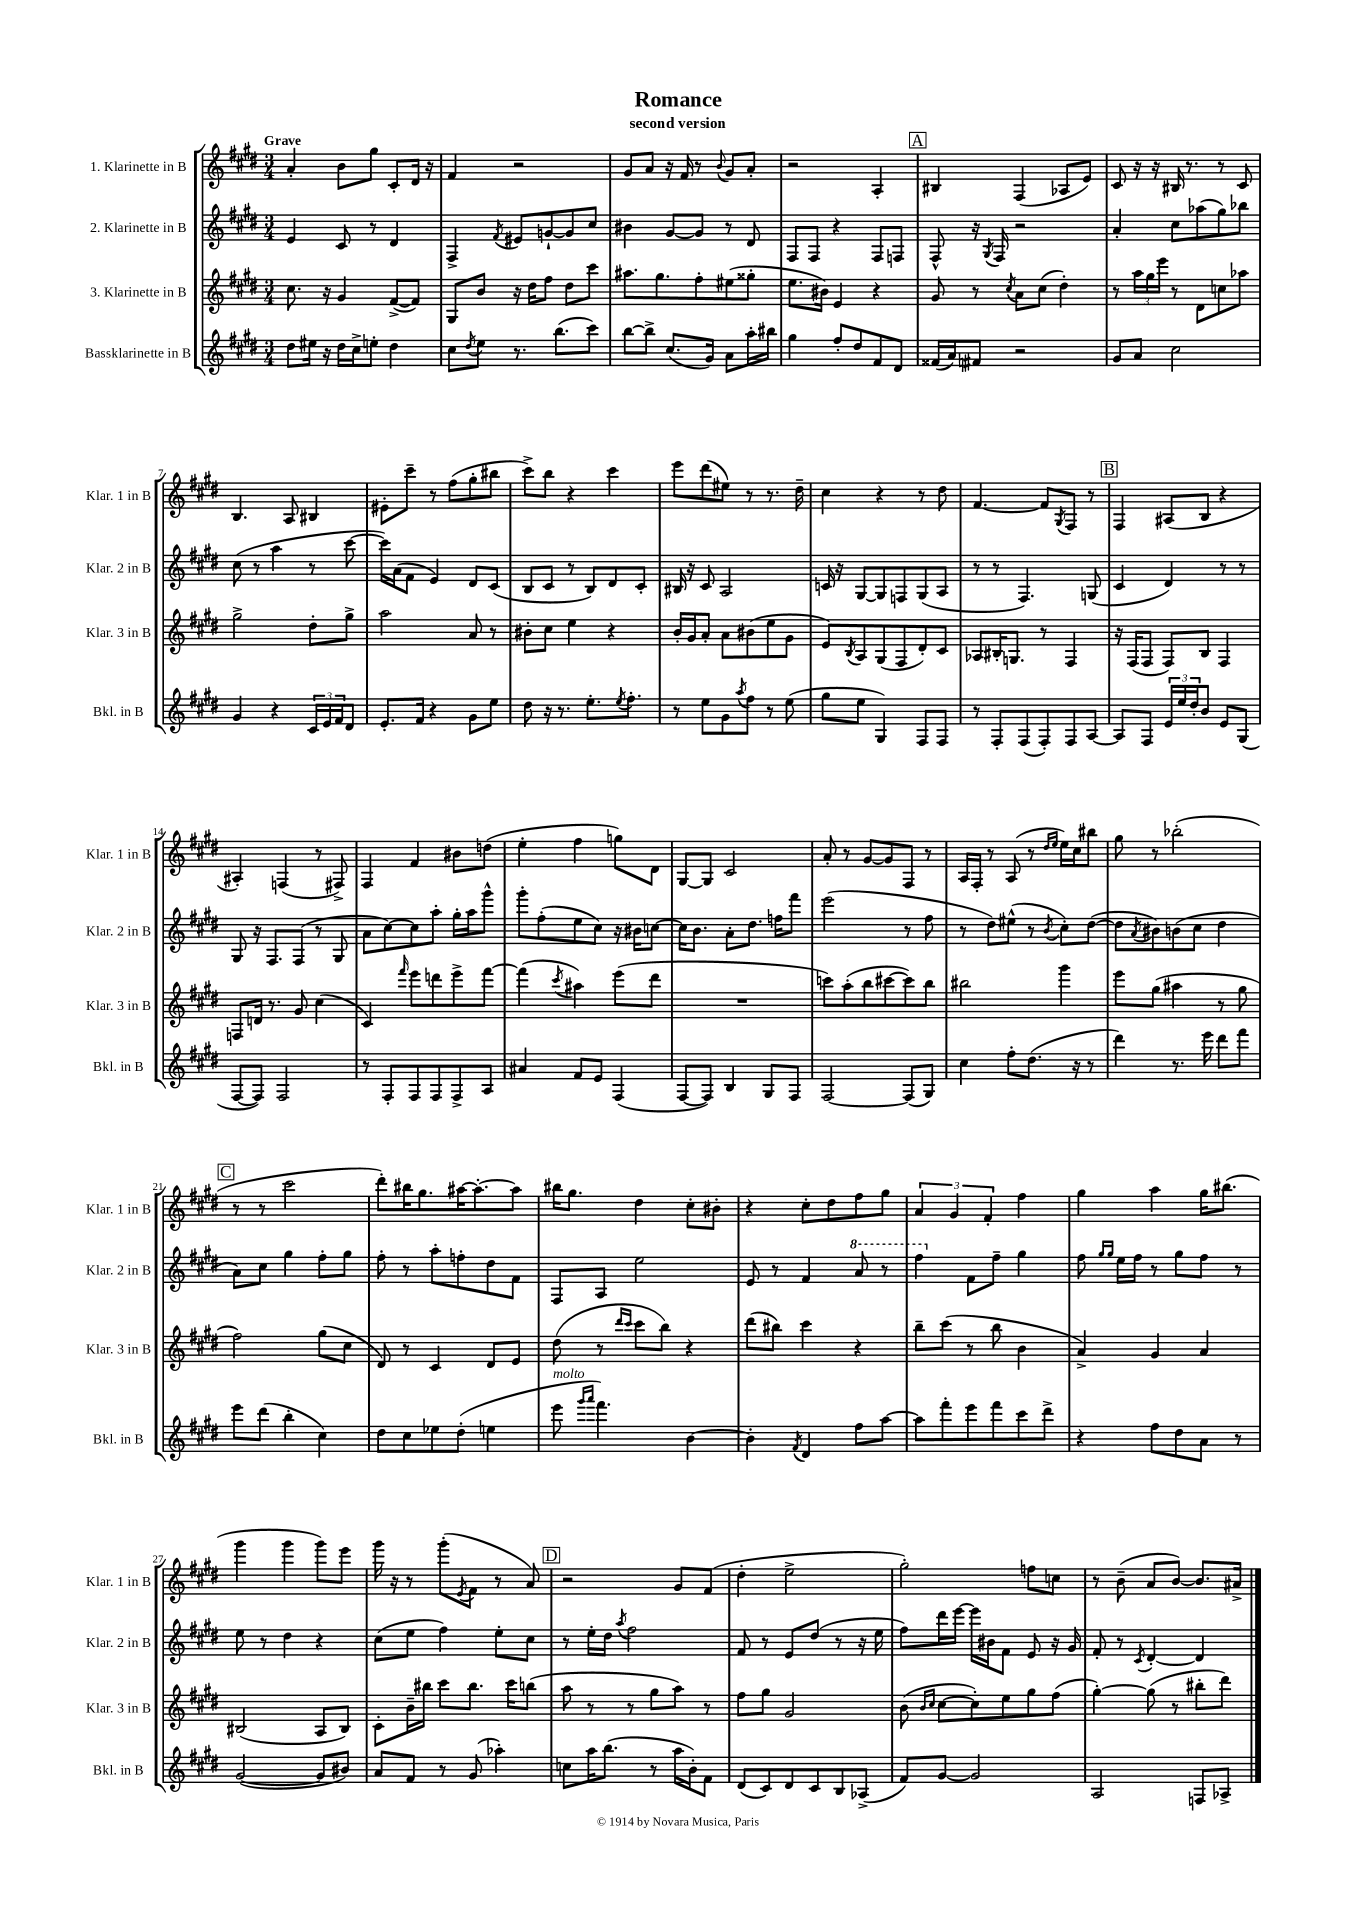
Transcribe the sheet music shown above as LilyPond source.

\header { title = "Romance" subtitle = "second version" }
<<
\new StaffGroup <<
\new Staff = "s0" \with { instrumentName = "1. Klarinette in B" shortInstrumentName = "Klar. 1 in B" } {
    \clef treble \key e \major \numericTimeSignature \time 3/4 \tempo "Grave"
    a'4-. b'8 gis''8 cis'8-. dis'16 r16 |
    fis'4 r2 |
    gis'8 a'8 r16 fis'16 r8 \appoggiatura { b'8 } gis'8 a'8-. |
    r2 a4-. |
    \mark \markup { \box "A" } bis4 fis4( aes8 e'8) |
    cis'8 r16 r16 bis16 r8. r8 cis'8 |
    b4. a8 bis4 |
    eis'8-. cis'''8-- r8 fis''8( gis''8-. bis''8 |
    cis'''8->) b''8 r4 cis'''4 |
    e'''8 dis'''8( eis''8) r8 r8. dis''16-- |
    cis''4 r4 r8 dis''8 |
    fis'4.~ fis'8 \acciaccatura { gis8 } fis8 r8 |
    \mark \markup { \box "B" } fis4 ais8( b8 r4 |
    ais4-.) f4( r8 fis8->) |
    fis4 fis'4 bis'8 d''8( |
    e''4-. fis''4 g''8) dis'8 |
    gis8~ gis8 cis'2 |
    a'8-. r8 gis'8~ gis'8 fis8 r8 |
    a16 fis16-. r8 a8( r8 \grace { dis''16 e''16 } e''16) cis''16 bis''8 |
    gis''8 r8 bes''2-.( |
    \mark \markup { \box "C" } r8 r8 cis'''2 |
    dis'''8-.) bis''16 gis''8. ais''16~ ais''8.~-. ais''8 |
    bis''16 gis''8. dis''4 cis''8-. bis'8-. |
    r4 cis''8-. dis''8 fis''8 gis''8 |
    \tuplet 3/2 { a'4 gis'4 fis'4-. } fis''4 |
    gis''4 a''4 gis''16 bis''8.( |
    gis'''4 gis'''4 gis'''8) e'''8 |
    gis'''16 r16 r8 gis'''8-.( \acciaccatura { e'8 } fis'8 r8 a'8) |
    \mark \markup { \box "D" } r2 gis'8 fis'8( |
    dis''4-. e''2-> |
    gis''2-.) f''8 c''8 |
    r8 b'8--( a'8 b'8~) b'8. ais'16-> \bar "|." |
}
\new Staff = "s1" \with { instrumentName = "2. Klarinette in B" shortInstrumentName = "Klar. 2 in B" } {
    \clef treble \key e \major \numericTimeSignature \time 3/4
    e'4 cis'8 r8 dis'4 |
    fis4-> \acciaccatura { fis'8 } eis'8 g'8~-! g'8 cis''8 |
    bis'4 gis'8~ gis'8 r8 dis'8 |
    fis8 fis8 r4 fis8 f8 |
    \mark \markup { \box "A" } fis8-^ r16 \acciaccatura { gis8 } fis16 r2 |
    a'4-. cis''8 aes''8( gis''8) bes''8 |
    cis''8( r8 a''4 r8 cis'''8~ |
    cis'''16) a'16( fis'8 e'4) dis'8 cis'8( |
    b8 cis'8 r8 b8) dis'8 cis'8-. |
    bis16 r16 cis'8 a2 |
    c'16 r16 gis8~ gis8 f8 gis8( a8 |
    r8 r8 fis4.) g8( |
    \mark \markup { \box "B" } cis'4 dis'4) r8 r8 |
    gis8 r16 fis8. fis8( r8 gis8 |
    a'8 cis''8~) cis''8 a''8-. gis''16-. a''16 gis'''8-^ |
    gis'''8-. fis''8-.( e''8 cis''8) r16 bis'16 c''8~ |
    c''16 b'8. a'8-. dis''8. f''16 fis'''8 |
    e'''2( r8 fis''8 |
    r8 dis''8) eis''8-^( r8 \acciaccatura { b'8 } cis''8-.) dis''8~( |
    dis''8 \acciaccatura { a'8 } bis'8) b'8( cis''8 dis''4 |
    \mark \markup { \box "C" } a'8) cis''8 gis''4 fis''8-. gis''8 |
    fis''8-. r8 a''8-. f''8-. dis''8 fis'8 |
    fis8 a8 e''2 |
    e'8 r8 fis'4 \ottava #1 a''8 r8 |
    fis'''4 \ottava #0 fis'8 fis''8-- gis''4 |
    fis''8 \grace { gis''16 gis''16 } e''16 fis''16 r8 gis''8 fis''8 r8 |
    e''8 r8 dis''4 r4 |
    cis''8( e''8 fis''4) e''8-. cis''8 |
    \mark \markup { \box "D" } r8 e''16-. dis''16 \acciaccatura { a''8 } fis''2 |
    fis'8 r8 e'8 dis''8( r8 r16 e''16 |
    fis''8) dis'''16 e'''16~ e'''16 bis'16 fis'8 e'8 r16 gis'16 |
    fis'8-. r8 \acciaccatura { cis'8 } dis'4~-. dis'4 \bar "|." |
}
\new Staff = "s2" \with { instrumentName = "3. Klarinette in B" shortInstrumentName = "Klar. 3 in B" } {
    \clef treble \key e \major \numericTimeSignature \time 3/4
    cis''8. r16 gis'4 fis'8~->( fis'8) |
    gis8 b'8 r16 dis''16 fis''8 dis''8 cis'''8 |
    ais''8. gis''8. fis''8-. eis''8( gisis''8-. |
    e''8. bis'16) e'4 r4 |
    \mark \markup { \box "A" } gis'8 r8 \acciaccatura { cis''8 } a'8 cis''8( dis''4-.) |
    r8 \tuplet 3/2 { a''16 gis''16 e'''16 } r8 dis'8 c''8 aes''8 |
    gis''2-> dis''8-. gis''8-> |
    a''2 a'8 r8 |
    bis'8-. cis''8 e''4 r4 |
    b'16-. gis'16 a'8-. a'8 bis'8( e''8 gis'8 |
    e'8) \acciaccatura { b8 } a8 gis8( fis8 dis'8-.) cis'8 |
    aes8 bis16-. g8. r8 fis4 |
    \mark \markup { \box "B" } r16 fis16( fis8 fis8) b8 fis4 |
    f8 d'16 r8. gis'8 cis''4( |
    cis'4) \grace { fis'''16 } e'''8 d'''8 e'''8-> fis'''8~ |
    fis'''4( \acciaccatura { cis'''8 } ais''4) e'''8( dis'''8 |
    R2. |
    c'''8) a''8-.( b''8 cis'''8~ cis'''8) b''8 |
    bis''2 gis'''4 |
    e'''8 gis''8( ais''4 r8 gis''8 |
    \mark \markup { \box "C" } fis''2) gis''8( cis''8 |
    dis'8) r8 cis'4 dis'8 e'8 |
    dis''8( r8 \grace { dis'''16 cis'''16 } cis'''8 b''8) r4 |
    dis'''8( bis''8) cis'''4 r4 |
    b''8-- cis'''8( r8 b''8 b'4 |
    a'4->) gis'4 a'4 |
    bis2( a8 bis8) |
    cis'8-. b'16-- bis''16 cis'''8 bis''8. cis'''16 b''8( |
    \mark \markup { \box "D" } a''8 r8 r8 gis''8 a''8) r8 |
    fis''8 gis''8 gis'2 |
    b'8( \grace { b'16 cis''16 } cis''8~ cis''8-.) e''8 gis''8 fis''8( |
    gis''4~-.) gis''8( r8 bis''8-. dis'''8) \bar "|." |
}
\new Staff = "s3" \with { instrumentName = "Bassklarinette in B" shortInstrumentName = "Bkl. in B" } {
    \clef treble \key e \major \numericTimeSignature \time 3/4
    dis''8 eis''16 r16 dis''16 cis''16-> e''8-. dis''4 |
    cis''8 \acciaccatura { dis''8 } e''8 r8. b''8.( cis'''8) |
    b''8~ b''8-> cis''8.( gis'16) a'8 a''16-. bis''16 |
    gis''4 fis''8-. dis''8 fis'8 dis'8 |
    \mark \markup { \box "A" } fisis'16( a'16) fis'8 r2 |
    gis'8 a'8 cis''2 |
    gis'4 r4 \tuplet 3/2 { cis'16 e'16 fis'16 } dis'8 |
    e'8.-. fis'16 r4 gis'8 e''8 |
    dis''8 r16 r8. e''8.-. \acciaccatura { e''8 } fis''8.-. |
    r8 e''8 gis'8 \acciaccatura { a''8 } fis''8 r8 e''8( |
    gis''8 e''8 gis4) fis8 fis8 |
    r8 fis8-. fis8( fis8-.) fis8 a8~ |
    \mark \markup { \box "B" } a8 fis8 \tuplet 3/2 { e'16 e''16 dis''16-. } b'8 e'8 gis8( |
    fis8~ fis8) fis2 |
    r8 fis8-. fis8 fis8 fis8-> a8 |
    ais'4 fis'8 e'8 fis4( |
    fis8~ fis8) b4 gis8 fis8 |
    fis2~ fis8( gis8) |
    cis''4 fis''8-. dis''8.( r16 r8 |
    dis'''4) r8. e'''16 dis'''8 fis'''8 |
    \mark \markup { \box "C" } e'''8 dis'''8( b''4-. cis''4) |
    dis''8 cis''8 ees''8 dis''8-.( e''4 |
    e'''8^\markup { \italic "molto" } \grace { gis'''16 a'''16 } fis'''4.) b'4~ |
    b'4-. \acciaccatura { fis'8 } dis'4 fis''8 a''8~ |
    a''8 fis'''8-. e'''8 fis'''8 cis'''8 dis'''8-> |
    r4 fis''8 dis''8 a'8 r8 |
    gis'2~( gis'8 bis'8) |
    a'8 fis'8 r8 gis'8( aes''4-.) |
    \mark \markup { \box "D" } c''8 a''16 b''8.( r8 a''16 b'16-.) fis'8 |
    dis'8( cis'8) dis'8 cis'8 b8 aes8->( |
    fis'8) gis'8~ gis'2 |
    a2 f8 aes8-> \bar "|." |
}
>>
>>
